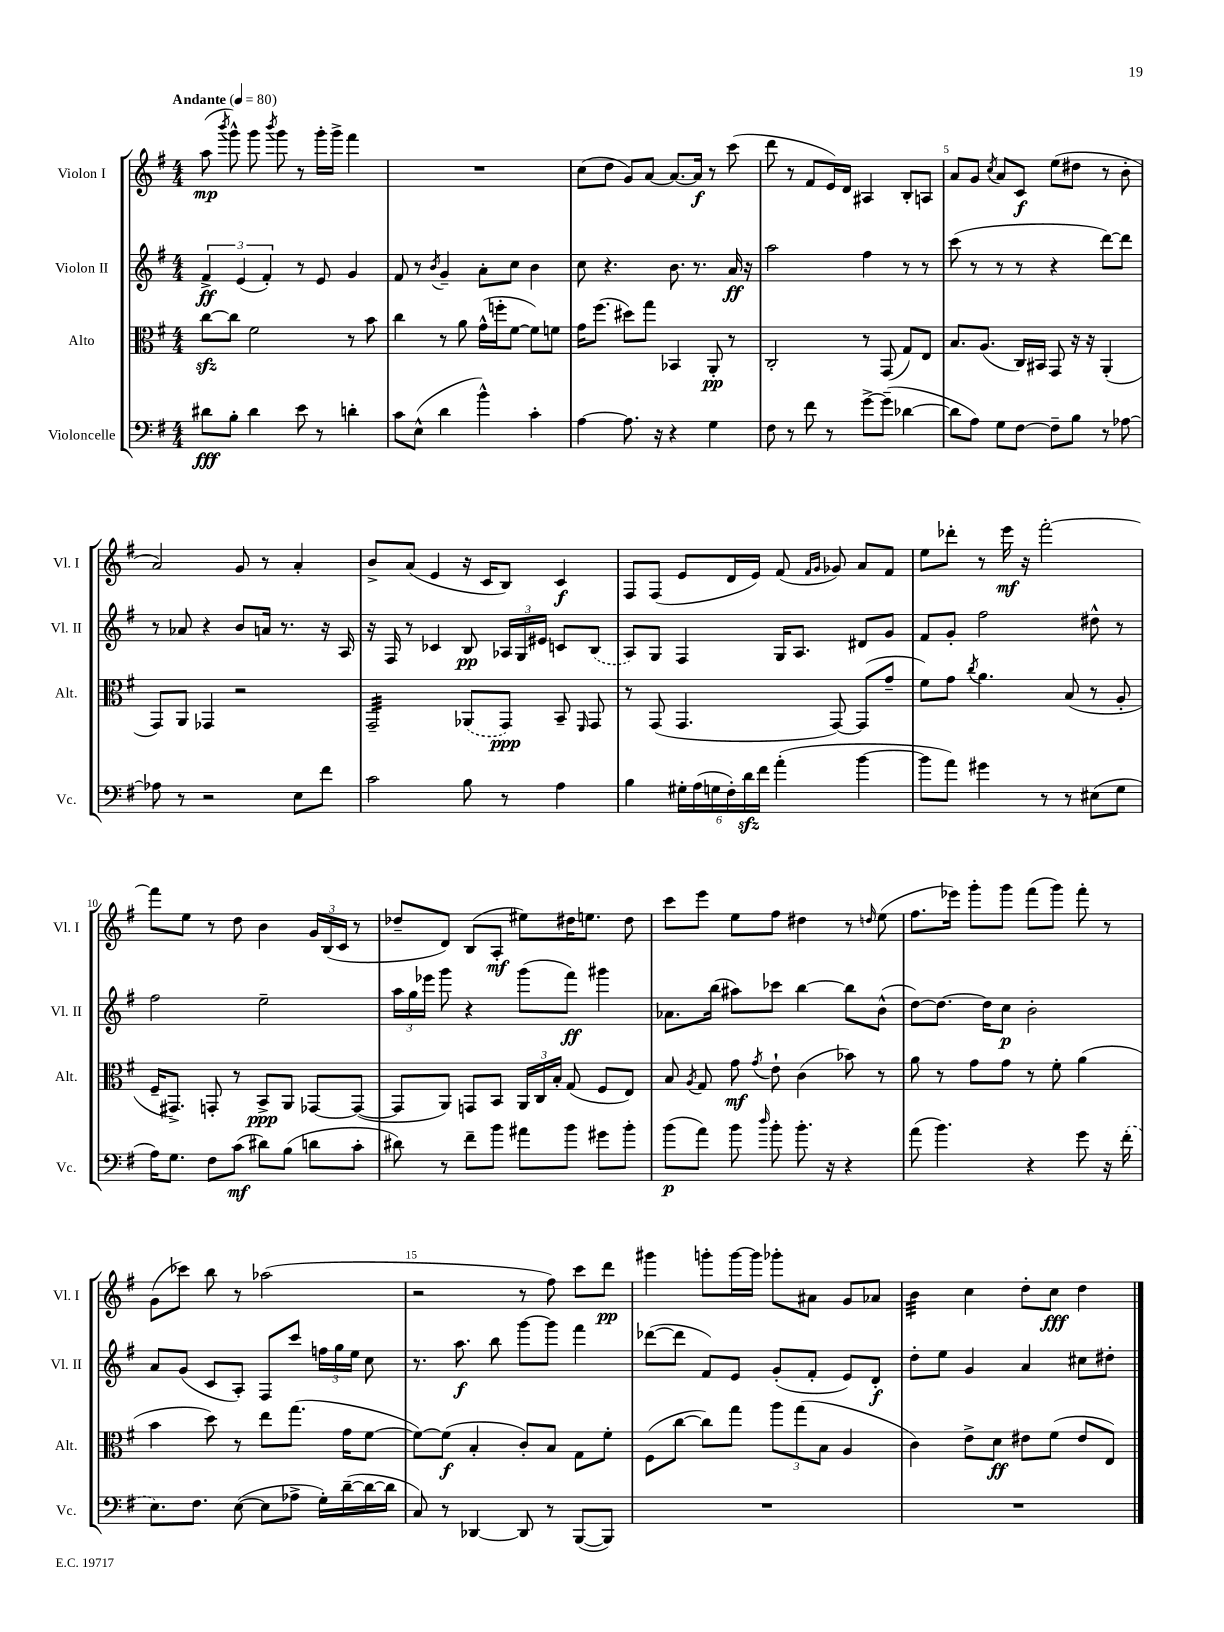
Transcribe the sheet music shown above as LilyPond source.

<<
\new StaffGroup <<
\new Staff = "s0" \with { instrumentName = "Violon I" shortInstrumentName = "Vl. I" } {
    \clef treble \key g \major \numericTimeSignature \time 4/4 \tempo "Andante" 4 = 80
    \autoBeamOff a''8\mp( \acciaccatura { b'''8 } g'''8-^) g'''8 \acciaccatura { b'''8 } g'''8 r8 g'''16[-. g'''16]-> fis'''4 |
    R1 |
    c''8[( d''8] g'8[) a'8]~ a'8.[~ a'16]\f r8 c'''8( |
    d'''8 r8 fis'8[ e'16) d'16] ais4 b8[-. a8] |
    a'8[ g'8] \acciaccatura { c''8 } a'8[ c'8]\f e''8[( dis''8] r8 b'8-. |
    a'2) g'8 r8 a'4-. |
    b'8[-> a'8]( e'4 r16 c'16[ b8]) c'4\f |
    fis8[ fis8]( e'8[ d'16 e'16]) fis'8( \grace { fis'16[ g'16] } ges'8) a'8[ fis'8] |
    e''8[ des'''8]-. r8 e'''16\mf r16 fis'''2~-. |
    fis'''8[ e''8] r8 d''8 b'4 \tuplet 3/2 { g'16[ b16( c'16] } r8 |
    des''8[-- d'8]) b8[( a8]-.\mf eis''8[) dis''16 e''8.] dis''8 |
    c'''8[ e'''8] e''8[ fis''8] dis''4 r8 \grace { d''16 } e''8( |
    fis''8.[ ees'''16]) g'''8[-. g'''8] fis'''8[( g'''8]) fis'''8-. r8 |
    g'8[( ces'''8]) b''8 r8 aes''2( |
    r2 r8 fis''8) c'''8[ d'''8]\pp |
    gis'''4 g'''8[-. g'''16~ g'''16] ges'''8[-. ais'8] g'8[ aes'8] |
    b'4:32 c''4 d''8[-. c''8]\fff d''4 \bar "|." |
}
\new Staff = "s1" \with { instrumentName = "Violon II" shortInstrumentName = "Vl. II" } {
    \clef treble \key g \major \numericTimeSignature \time 4/4
    \autoBeamOff \tuplet 3/2 { fis'4->\ff e'4( fis'4-.) } r8 e'8 g'4 |
    fis'8 r8 \acciaccatura { b'8 } g'4-- a'8[-. c''8] b'4 |
    c''8 r4. b'8. r8. a'16\ff r16 |
    a''2 fis''4 r8 r8 |
    c'''8( r8 r8 r8 r4 d'''8[~) d'''8] |
    r8 aes'8 r4 b'8[ a'16] r8. r16 a16 |
    r16 fis16 r8 ces'4 b8\pp \tuplet 3/2 { aes16[ g16 eis'16] } c'8[ \once \slurDashed b8]( |
    a8[) g8] fis4 g16[ a8.] dis'8[ g'8] |
    fis'8[ g'8]-. fis''2 dis''8-^ r8 |
    fis''2 e''2-- |
    \tuplet 3/2 { a''16[ g''16 ees'''16] } g'''8 r4 g'''8[( fis'''8]\ff) gis'''4 |
    aes'8.[ b''16]( ais''8[) ces'''8] b''4~ b''8[ b'8]-^( |
    d''8[~) d''8.]~ d''16[ c''8]\p b'2-. |
    a'8[ g'8]( c'8[ a8]-.) fis8[ c'''8] \tuplet 3/2 { f''16[ g''16 e''16] } c''8 |
    r8. a''8.\f b''8 g'''8[~ g'''8] fis'''4 |
    des'''8[~( des'''8] fis'8[) e'8] g'8[-.( fis'8]-. e'8[) d'8]-.\f |
    d''8[-. e''8] g'4 a'4 cis''8[ dis''8]-. \bar "|." |
}
\new Staff = "s2" \with { instrumentName = "Alto" shortInstrumentName = "Alt." } {
    \clef alto \key g \major \numericTimeSignature \time 4/4
    \autoBeamOff c''8[~\sfz c''8] fis'2 r8 b'8 |
    c''4 r8 a'8 g'16[-^( f''16-. fis'8]~ fis'8[) f'8] |
    g'16[ fis''8.]( dis''8[) g''8] bes,4 a,8-.\pp r8 |
    c2-. r8 g,8( g8[) e8] |
    b8.[ a8.]( c16[) bis,16] g,8 r16 r16 a,4-.( |
    g,8[) a,8] ges,4 r2 |
    g,2:32-- \once \slurDashed aes,8[( g,8]\ppp) b,8-- \grace { fis,16 } g,8 |
    r8 g,8( g,4. g,8~) g,8[( g'8]-- |
    fis'8[) g'8] \acciaccatura { c''8 } a'4. b8( r8 a8-. |
    fis16[-- gis,8.]->) g,8-. r8 b,8[->\ppp a,8] ges,8[~ ges,8]~( |
    ges,8[ a,8]) g,8[ b,8] \tuplet 3/2 { a,16[ c16 b16]-. } g8( fis8[ e8]) |
    b8 \acciaccatura { a8 } g8 g'8\mf \acciaccatura { g'8 } e'8-! c'4( bes'8) r8 |
    a'8 r8 g'8[ g'8] r8 fis'8-. a'4( |
    b'4 d''8) r8 e''8[ g''8.]( g'16[ fis'8]~ |
    fis'8[~) fis'8]\f( b4-. c'8[-.) b8] g8[ fis'8]-. |
    fis8[( c''8]~ c''8[) g''8] \tuplet 3/2 { a''8[ g''8( b8] } a4 |
    c'4) e'8[-> d'8]\ff eis'8[ fis'8]( eis'8[ e8]) \bar "|." |
}
\new Staff = "s3" \with { instrumentName = "Violoncelle" shortInstrumentName = "Vc." } {
    \clef bass \key g \major \numericTimeSignature \time 4/4
    \autoBeamOff dis'8[\fff b8]-. dis'4 e'8 r8 d'4-. |
    c'8[ e8]-^( d'4 b'4-^) c'4-. |
    a4~ a8. r16 r4 g4 |
    fis8 r8 fis'8 r8 g'8[~-> g'8]--( des'4~ |
    des'8[ a8]) g8[ fis8]~ fis8[-- b8] r8 aes8~ |
    aes8 r8 r2 e8[ fis'8] |
    c'2 b8 r8 a4 |
    b4 \tuplet 6/4 { gis16[-. a16( g16 fis16-.) d'16\sfz fis'16] } a'4-.( b'4~ |
    b'8[ a'8]) gis'4 r8 r8 eis8[( g8] |
    a16[) g8.] fis8[ c'8]\mf( dis'8[) b8]( d'8[ c'8]-. |
    dis'8) r8 fis'8[-- b'8] ais'8[ b'8] gis'8[ b'8]-. |
    b'8[\p( a'8]) b'8 \grace { d''16 } b'8-. b'8.-. r16 r4 |
    a'8( b'4.) r4 g'8 r16 \once \slurDashed fis'16-.( |
    e8.[) fis8.] e8~( e8[ aes8]-> g16[-.) d'16~--( d'16~ d'16] |
    c8) r8 des,4~ des,8 r8 b,,8[~( b,,8]) |
    R1 |
    R1 \bar "|." |
}
>>
>>
\layout { \context { \Score \override BarNumber.break-visibility = ##(#f #t #t) barNumberVisibility = #(every-nth-bar-number-visible 5) } }
